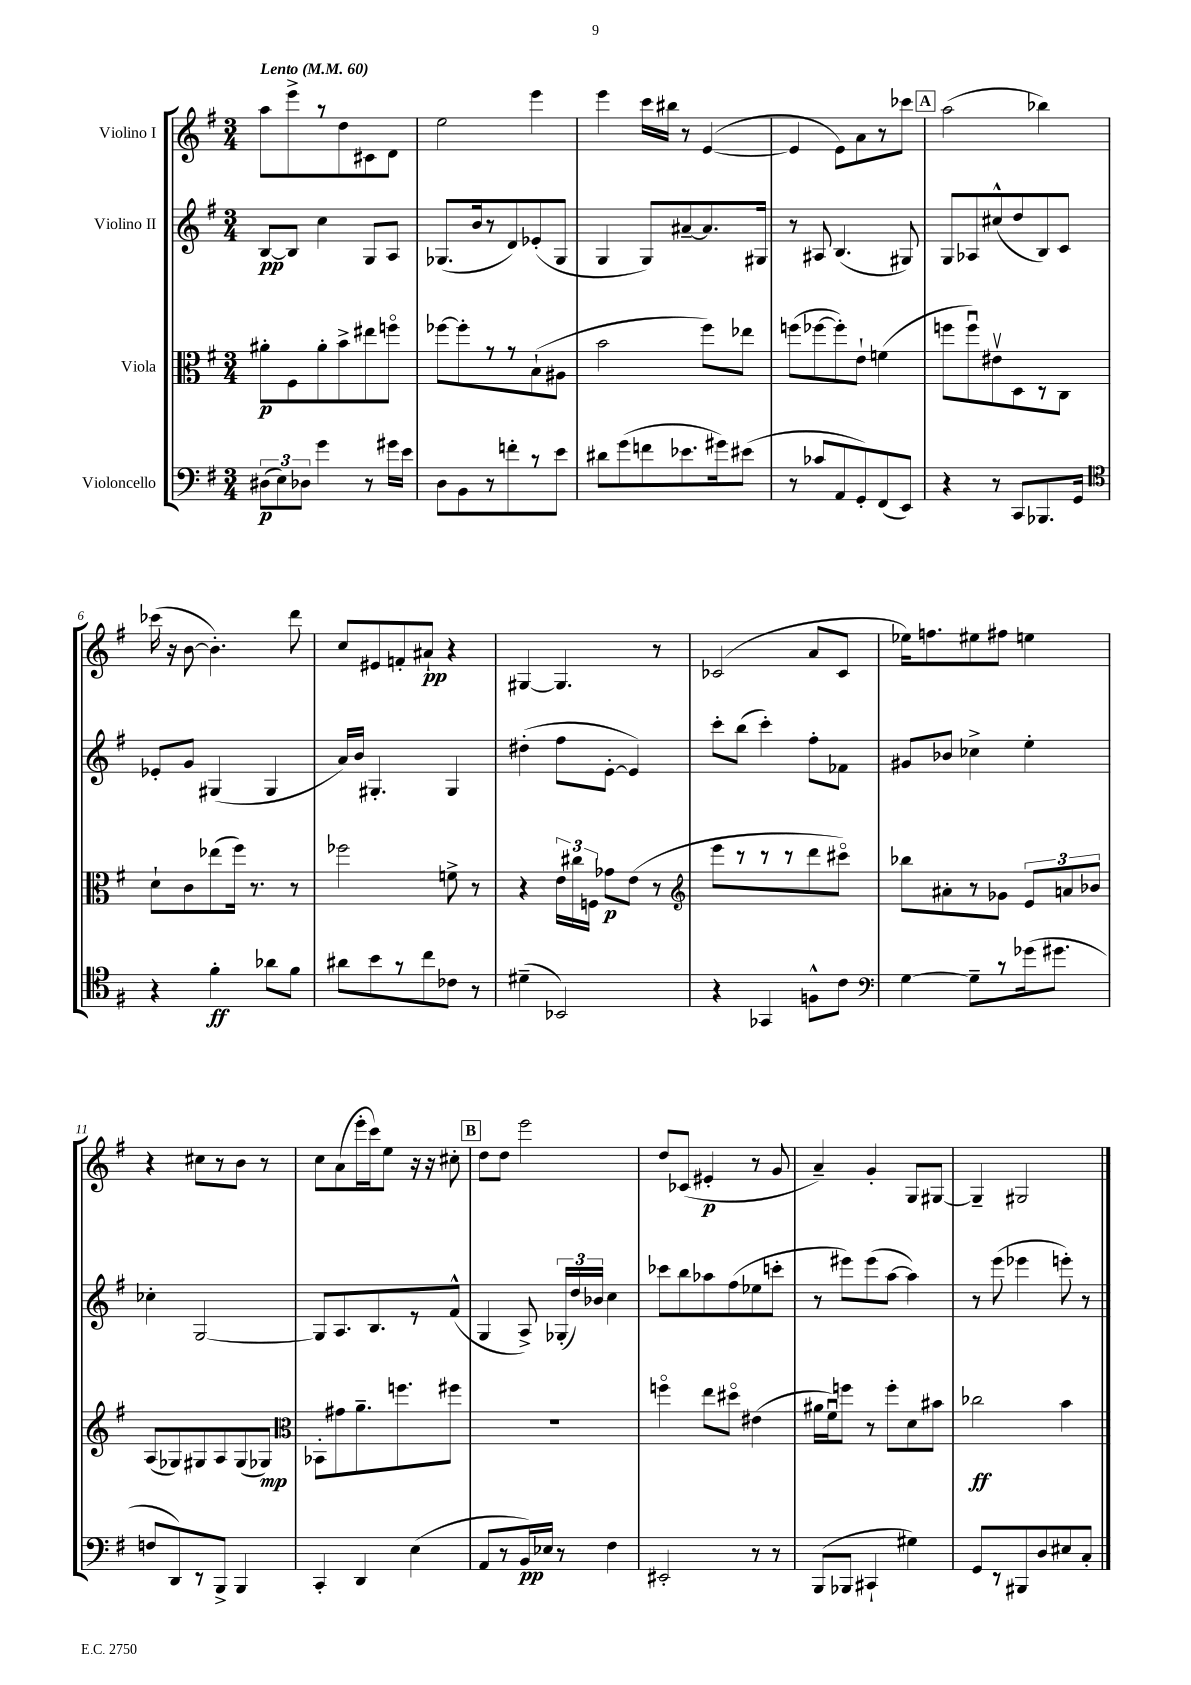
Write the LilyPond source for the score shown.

<<
\new StaffGroup <<
\new Staff = "s0" \with { instrumentName = "Violino I" } {
    \clef treble \key g \major \numericTimeSignature \time 3/4 \tempo "Lento" 4 = 60
    \autoBeamOff a''8[ e'''8-> r8 d''8 cis'8 d'8] |
    e''2 e'''4 |
    e'''4 c'''16[ bis''16] r8 e'4~( |
    e'4 e'8[) a'8 r8 ces'''8] |
    \mark \markup { \box "A" } a''2( bes''4) |
    ces'''16( r16 b'8~ b'4.-.) d'''8 |
    c''8[ eis'8 f'8-. ais'8]-!\pp r4 |
    gis4~ gis4. r8 |
    ces'2( a'8[ ces'8] |
    ees''16[) f''8. eis''8 fis''8] e''4 |
    r4 cis''8[ r8 b'8] r8 |
    c''8[ a'8( e'''16-. c'''16) e''8] r16 r16 cis''8-. |
    \mark \markup { \box "B" } d''8[ d''8] e'''2 |
    d''8[ ces'8]( eis'4-.\p r8 g'8 |
    a'4--) g'4-. g8[ gis8]~ |
    gis4-- gis2 \bar "|." |
}
\new Staff = "s1" \with { instrumentName = "Violino II" } {
    \clef treble \key g \major \numericTimeSignature \time 3/4
    \autoBeamOff b8[~\pp b8] c''4 g8[ a8] |
    ges8.[( b'16 r8 d'8) ees'8-.( ges8] |
    g4 g8[) ais'8~-- ais'8. gis16] |
    r8 ais8 b4.( gis8) |
    \mark \markup { \box "A" } g8[ aes8 cis''8-^( d''8 b8) c'8] |
    ees'8[-. g'8] gis4( gis4 |
    a'16[) b'16] gis4.-. gis4 |
    dis''4-.( fis''8[ e'8]~-. e'4) |
    c'''8[-. b''8]( c'''4-.) fis''8[-. fes'8] |
    gis'8[ bes'8] ces''4-> e''4-. |
    ces''4-. g2~ |
    g8[ a8. b8. r8 fis'8]-^( |
    \mark \markup { \box "B" } g4 a8->) \tuplet 3/2 { ges16[-.( d''16) bes'16] } c''4 |
    ces'''8[ b''8 aes''8 fis''8( ees''8 c'''8]-. |
    r8 eis'''8[) eis'''8( a''8]~ a''4) |
    r8 e'''8( ees'''4 e'''8-.) r8 \bar "|." |
}
\new Staff = "s2" \with { instrumentName = "Viola" } {
    \clef alto \key g \major \numericTimeSignature \time 3/4
    \autoBeamOff ais'8[-.\p fis8 ais'8-. b'8-> eis''8 f''8]\flageolet |
    fes''8[~ fes''8-. r8 r8 b8-!( ais8] |
    b'2 fis''8[) ees''8] |
    f''8[( fes''8~ fes''8-.) e'8]-! f'4( |
    \mark \markup { \box "A" } f''8[ f''8\downbow) eis'8\upbow d8 r8 c8] |
    d'8[-! c'8 ees''8( fis''16]) r8. r8 |
    fes''2 f'8-> r8 |
    r4 \tuplet 3/2 { e'16[ cis''16 f16] } ges'8[\p e'8]( r8 |
    \clef treble e'''8[ r8 r8 r8 d'''8 cis'''8]\flageolet) |
    bes''8[ ais'8-. r8 ges'8] \tuplet 3/2 { e'8[ a'8 bes'8] } |
    a8[( ges8) gis8 a8 gis8( ges8]\mp) |
    \clef alto bes,8[-. gis'8 a'8.-- f''8. fis''8] |
    \mark \markup { \box "B" } R2. |
    f''4\flageolet e''8[ dis''8]\flageolet eis'4( |
    ais'16[ fis'16\downbow) f''8] r8 f''8[-. d'8 bis'8] |
    ces''2\ff b'4 \bar "|." |
}
\new Staff = "s3" \with { instrumentName = "Violoncello" } {
    \clef bass \key g \major \numericTimeSignature \time 3/4
    \autoBeamOff \tuplet 3/2 { dis8[\p( e8) des8] } g'4 r8 gis'16[ e'16] |
    d8[ b,8 r8 f'8-. r8 e'8] |
    dis'8[ g'8( f'8 ees'8. gis'16) eis'8]( |
    r8 ces'8[ a,8 g,8-.) fis,8( e,8]) |
    \mark \markup { \box "A" } r4 r8 c,8[ bes,,8. g,16] |
    \clef tenor r4 fis'4-.\ff aes'8[ fis'8] |
    ais'8[ b'8 r8 c''8 ces'8] r8 |
    dis'4--( bes,2) |
    r4 ges,4 f8[-^ c'8] |
    \clef bass g4~ g8[-- r8 ges'16( gis'8.] |
    f8[ d,8) r8 b,,8]-> b,,4 |
    c,4-. d,4 e4( |
    \mark \markup { \box "B" } a,8[ r8 b,16\pp) ees16] r8 fis4 |
    eis,2-. r8 r8 |
    b,,8[( bes,,8] cis,4-! gis4) |
    g,8[ r8 bis,,8 d8 eis8 c8]-. \bar "|." |
}
>>
>>
